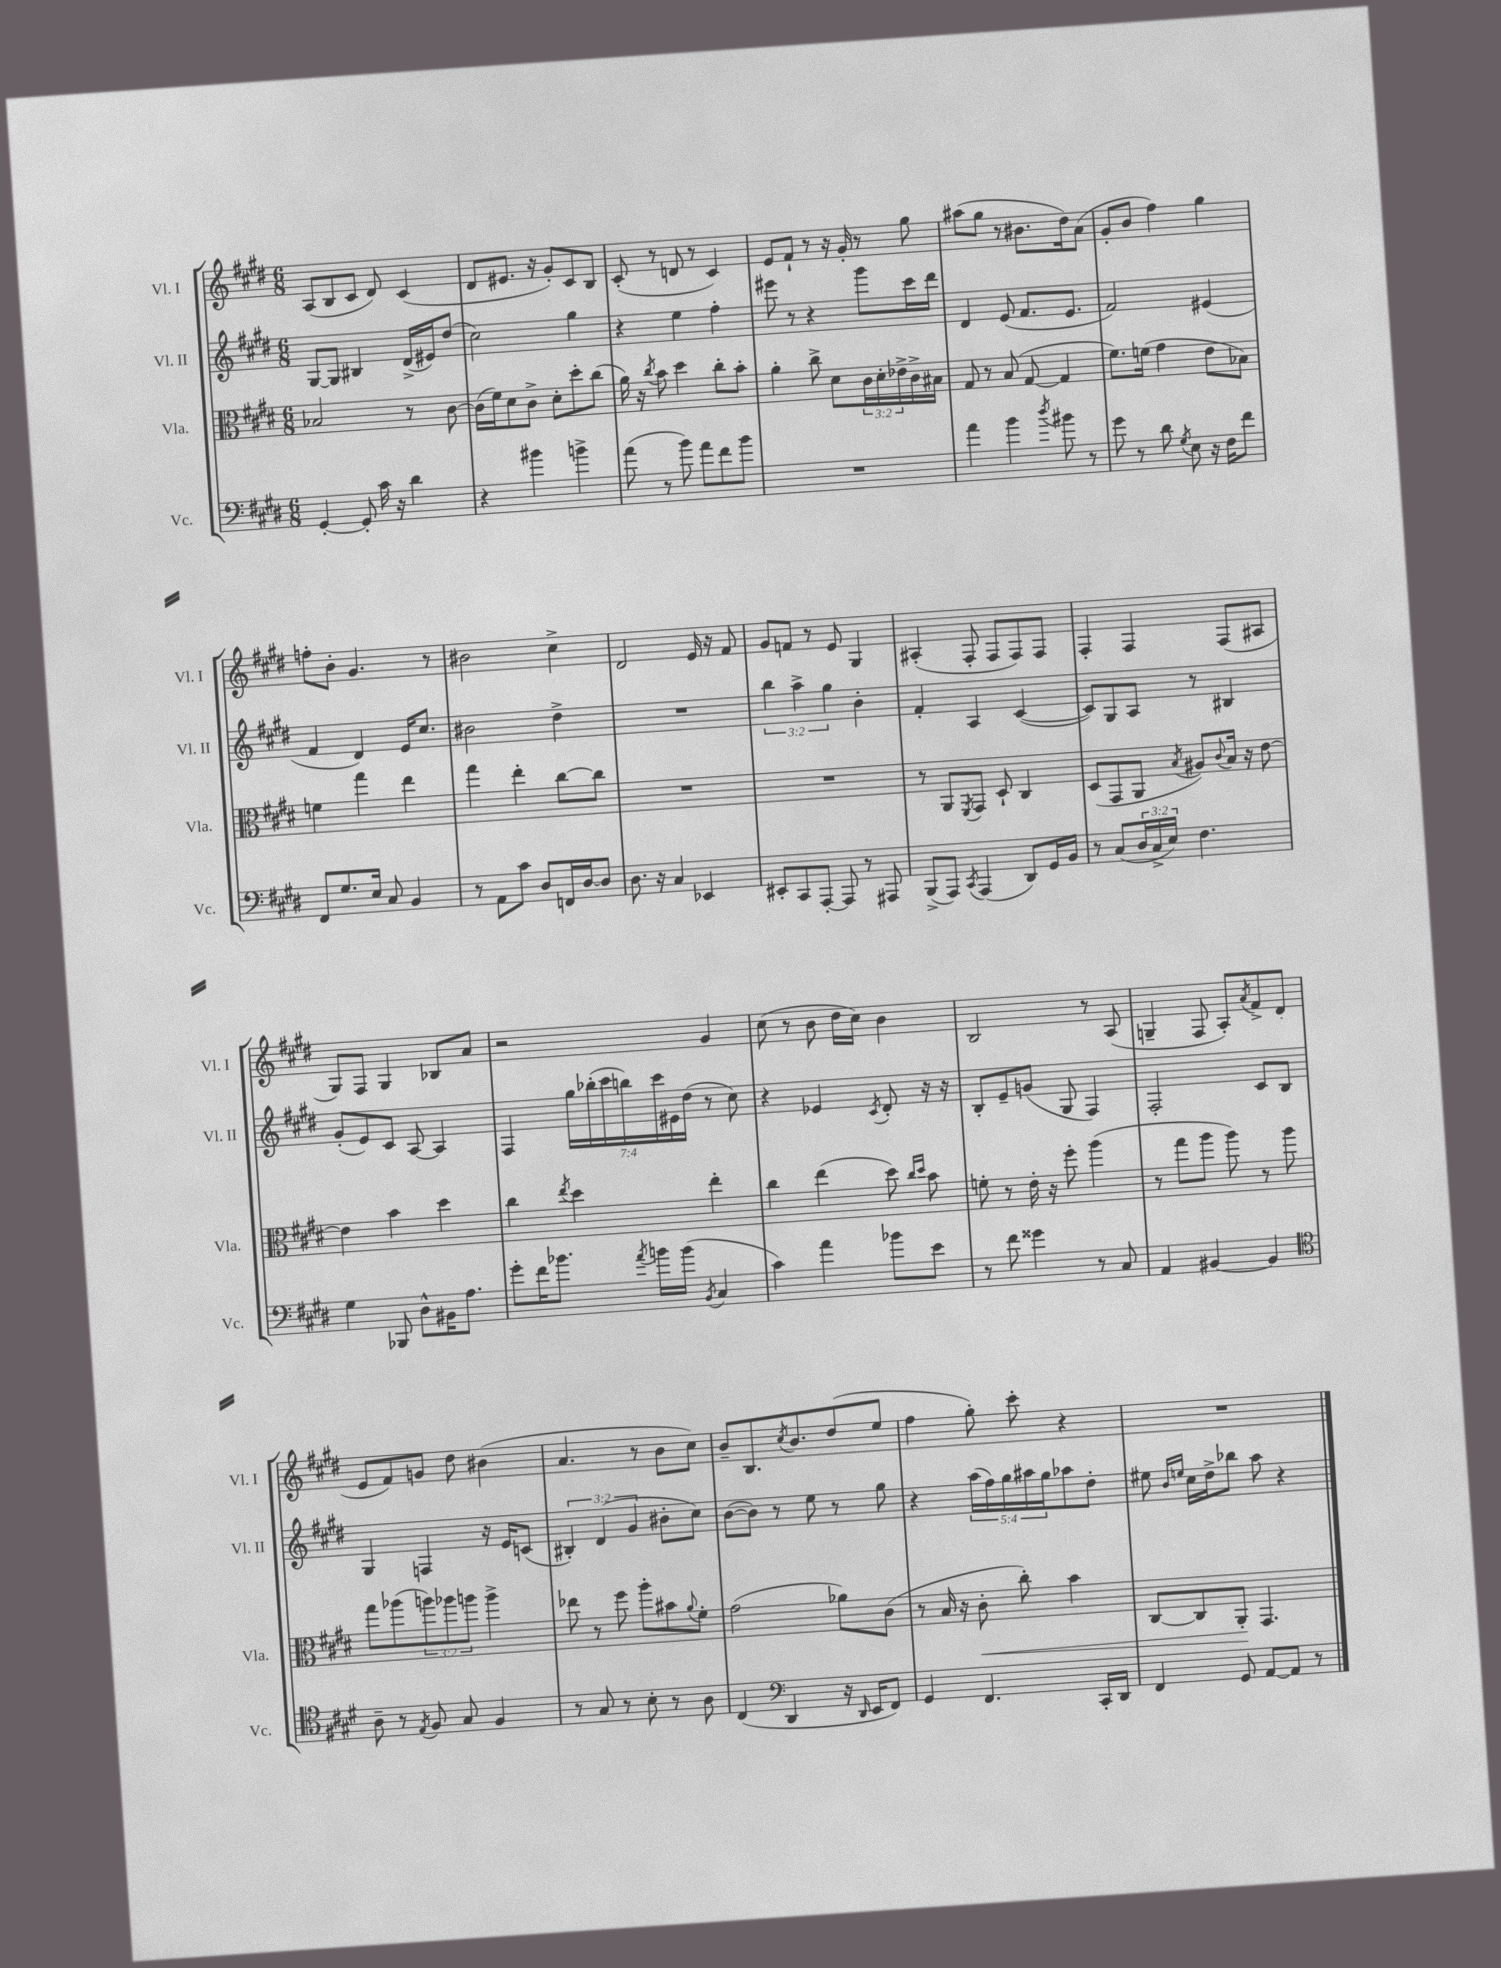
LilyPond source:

<<
\new StaffGroup <<
\new Staff = "s0" \with { instrumentName = "Vl. I" shortInstrumentName = "Vl. I" } {
    \clef treble \key e \major \numericTimeSignature \time 6/8
    a8( b8 cis'8 dis'8) cis'4( |
    dis'8 eis'8. r16 gis'8-.) cis'8 b8 |
    cis'8-.( r8 d'8 r8 cis'4) |
    e'8 fis'8-! r8 r16 gis'16-. r8 gis''8 |
    ais''8( gis''8 r8 bis'8. dis''16) a'8( |
    gis'8-. b'8 fis''4) gis''4 |
    f''8-. b'8-. gis'4. r8 |
    bis'2 cis''4-> |
    dis'2 e'16 r16 fis'8 |
    gis'8 f'8 r8 e'8 gis4 |
    ais4-.( fis8-. fis8 fis8) fis8 |
    fis4-. fis4 fis8( ais8 |
    gis8) fis8 gis4 bes8 a'8 |
    r2 gis'4 |
    cis''8( r8 b'8 dis''16 cis''16) b'4 |
    b2 r8 a8( |
    g4-- fis8 a8-.) \acciaccatura { a'8 } fis'8-> dis'8( |
    e'8 fis'8) g'8 dis''8 bis'4( |
    a'4. r8 b'8 cis''8) |
    b'8-- b8. \acciaccatura { cis''8 } b'8. dis''8( e''8 |
    fis''4 gis''8-.) cis'''8-. r4 |
    R2. \bar "|." |
}
\new Staff = "s1" \with { instrumentName = "Vl. II" shortInstrumentName = "Vl. II" } {
    \clef treble \key e \major \numericTimeSignature \time 6/8 \override Staff.TupletNumber.text = #tuplet-number::calc-fraction-text
    gis8~ gis8 bis4 dis'16->( eis'16) dis''8( |
    cis''2) gis''4 |
    r4 e''4 fis''4-. |
    eis'''8 r8 r4 gis'''8 cis'''16 dis'''16 |
    dis'4 e'8( fis'8. e'8. |
    fis'2) eis'4( |
    fis'4 dis'4) e'16 cis''8. |
    bis'2 dis''4-> |
    R2. |
    \tuplet 3/2 { b''4 a''4-> gis''4 } b'4-. |
    fis'4-. a4 cis'4~( |
    cis'8) gis8 a8 r8 bis4 |
    gis'8-.( e'8) cis'8 a8~ a4 |
    fis4 \tuplet 7/4 { gis''16 bes''16-.( cis'''16 b''16) cis'''16 eis'16 dis''16( } r8 cis''8) |
    r4 ees'4 \acciaccatura { cis'8 } dis'8-. r16 r16 |
    b8-. e'8-- g'8( gis8 fis4) |
    fis2-. cis'8 b8 |
    gis4 f4 r16 e'16 c'8( |
    \tuplet 3/2 { bis4-.) dis'4( gis'4 } bis'8-. cis''8) |
    b'8~( b'8) r8 e''8 r8 gis''8 |
    r4 \tuplet 5/4 { a''16( fis''16) gis''16 ais''16 gis''16 } aes''8 dis''8-. |
    eis''8 \grace { b'16 e''16 } cis''16 dis''16-> bes''8 a''8 r4 \bar "|." |
}
\new Staff = "s2" \with { instrumentName = "Vla." shortInstrumentName = "Vla." } {
    \clef alto \key e \major \numericTimeSignature \time 6/8 \override Staff.TupletNumber.text = #tuplet-number::calc-fraction-text
    bes2 r8 cis'8~ |
    cis'16( fis'16) dis'8 cis'8-> dis'8-. dis''8-. cis''8( |
    a'16) r16 \acciaccatura { cis''8 } b'8 dis''4 cis''8-. b'8-. |
    a'4-. cis''8-> dis'8 \tuplet 3/2 { cis'16 dis'16-. ees'16-> } cis'16-> bis16 |
    gis8 r8 b8( gis8~ gis4 |
    fis'8.) f'16( gis'4 e'8 bes8) |
    f'4 gis''4 e''4 |
    gis''4 e''4-. cis''8~ cis''8 |
    R2. |
    R2. |
    r8 a,8 \acciaccatura { fis,8 } gis,8 dis8-! cis4 |
    dis8( gis,8 a,8 \acciaccatura { b8 } ais8) \appoggiatura { cis'8 } b16 r16 e'8~ |
    e'4 b'4 dis''4 |
    cis''4 \acciaccatura { e''8 } dis''4 e''4-. |
    cis''4 e''4( dis''8) \grace { cis''16 dis''16 } b'8 |
    f'8-. r8 e'16-. r16 fis''8-. a''4( |
    r8 gis''8 a''8 a''8) r8 a''8 |
    gis''8 aes''8( \tuplet 3/2 { a''8) aes''8 a''8 } a''4-> |
    ees''8 r8 fis''8 a''8-. bis'8 \appoggiatura { a'8 } fis'8-. |
    gis'2( aes'8) cis'8( |
    r8 b16 r16 cis'8-.\< cis''8-.) b'4 |
    cis8~ cis8 a,8-.\! gis,4. \bar "|." |
}
\new Staff = "s3" \with { instrumentName = "Vc." shortInstrumentName = "Vc." } {
    \clef bass \key e \major \numericTimeSignature \time 6/8 \override Staff.TupletNumber.text = #tuplet-number::calc-fraction-text
    gis,4~-. gis,8-. cis'16 r16 dis'4 |
    r4 bis'4 b'4-> |
    a'8( r8 b'8) a'8 fis'8 b'8 |
    R2. |
    a'4 b'4 \acciaccatura { dis''8 } bis'8 r8 |
    gis'8 r8 dis'8 \acciaccatura { gis8 } e8 r16 fis16 fis'8 |
    fis,8 gis8. e16 cis8 b,4 |
    r8 a,8 cis'8 dis8 f,16 dis16~ dis8 |
    dis8. r16 cis4 ees,4 |
    eis,8-. cis,8 a,,8~-. a,,8 r8 ais,,8 |
    b,,8->( a,,8) \acciaccatura { cis,8 } a,,4( dis,8) gis,16 b,16 |
    r8 cis8( \tuplet 3/2 { dis16 cis16-> e16) } fis4. |
    gis4 bes,,8 dis8-^ bis,16 a8. |
    gis'8-. fis'16 bes'8. \acciaccatura { a'8 } b'16 b'16( \acciaccatura { b,8 } cis4 |
    cis'4) a'4 bes'8 e'8 |
    r8 fis'8 gisis'4 r8 cis8 |
    a,4 bis,4~ bis,4 |
    \clef tenor a8-- r8 \acciaccatura { e8 } fis8 gis8 fis4 |
    r8 gis8 r8 b8-. r8 a8 |
    cis4( \clef bass dis,4 r16 \grace { dis,16 } e,16 fis,8) |
    gis,4 fis,4. cis,16-. dis,16 |
    fis,4 gis,8 a,8~ a,8 r8 \bar "|." |
}
>>
>>
\layout { \context { \Score \remove "Bar_number_engraver" } }
